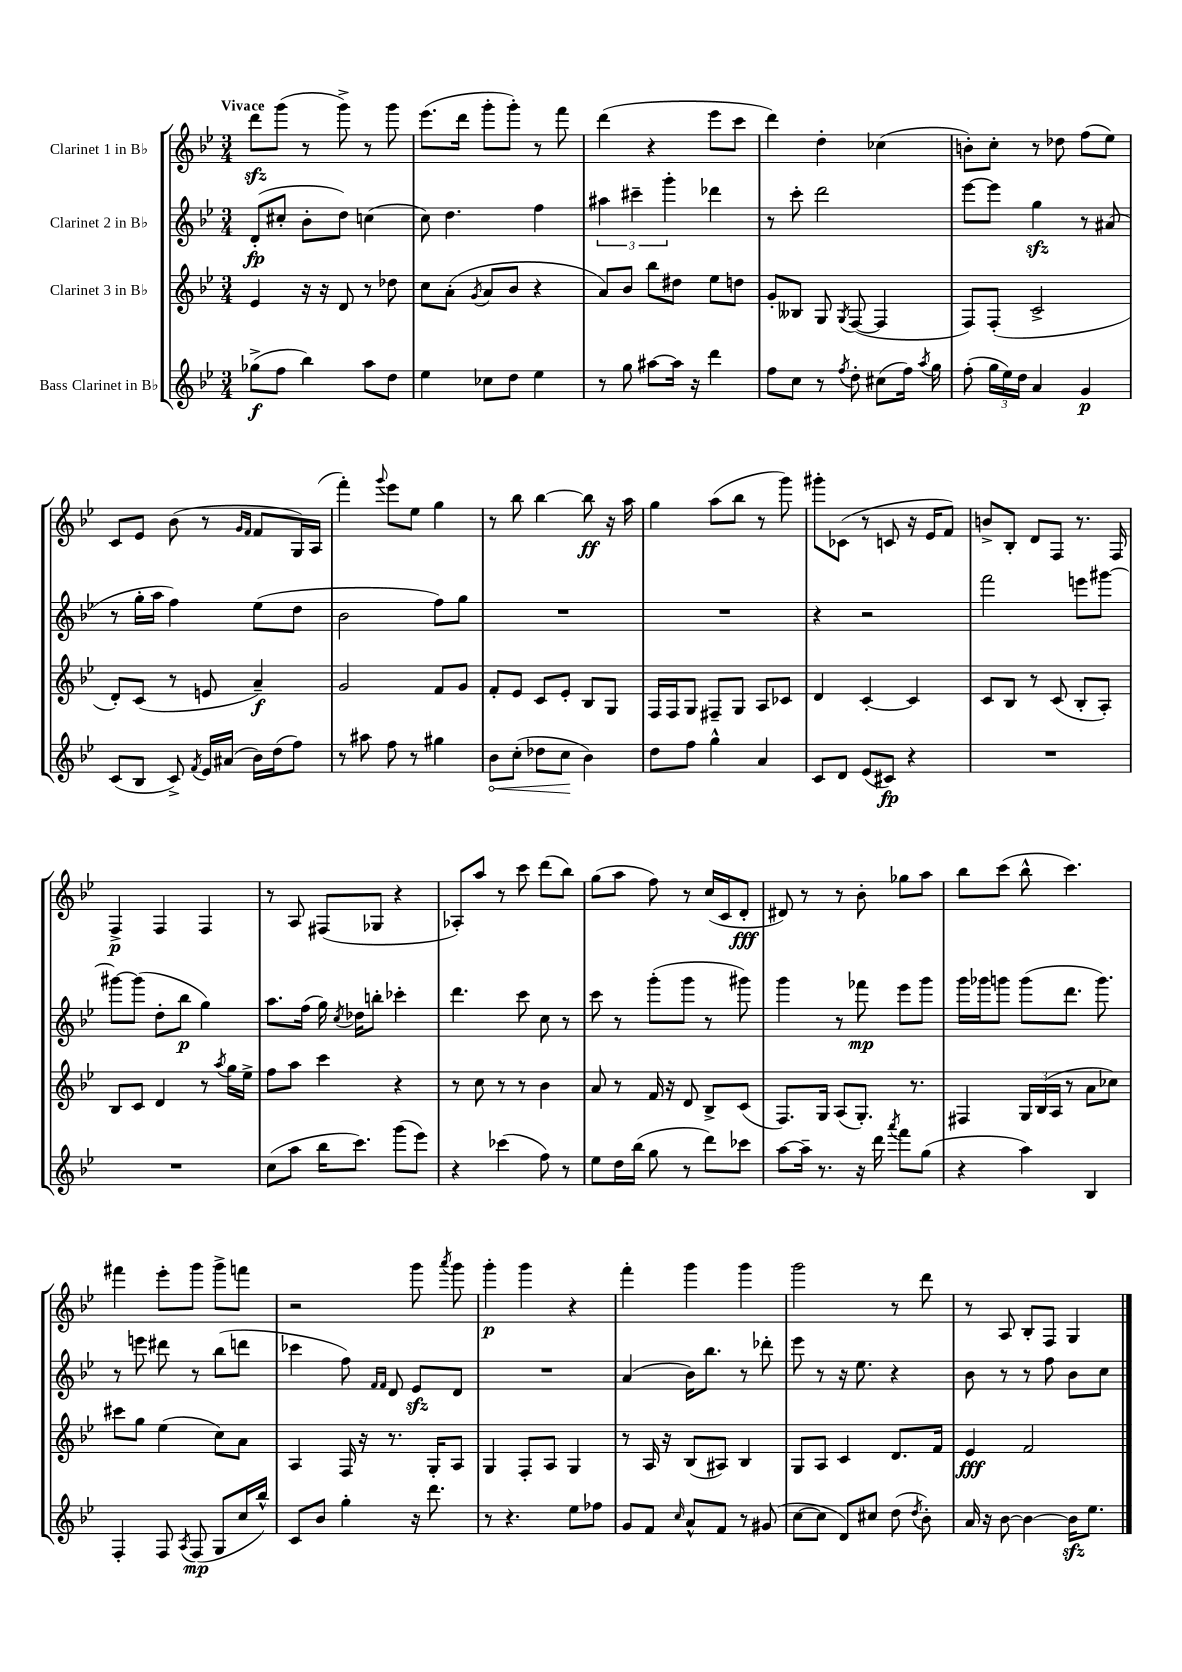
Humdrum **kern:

**kern	**dynam	**kern	**dynam	**kern	**dynam	**kern	**dynam
*part4	*part4	*part3	*part3	*part2	*part2	*part1	*part1
*staff4	*staff4	*staff3	*staff3	*staff2	*staff2	*staff1	*staff1
*I"Bass Clarinet in B♭	*	*I"Clarinet 3 in B♭	*	*I"Clarinet 2 in B♭	*	*I"Clarinet 1 in B♭	*
*clefG2	*	*clefG2	*	*clefG2	*	*clefG2	*
*k[b-e-]	*	*k[b-e-]	*	*k[b-e-]	*	*k[b-e-]	*
*M3/4	*	*M3/4	*	*M3/4	*	*M3/4	*
=1	=1	=1	=1	=1	=1	=1	=1
!	!	!	!	!	!	!LO:TX:a:B:t=Vivace	!
(8gg-X^\L	f	4e-/	.	(8d'/L	fp	8dddzz\L	.
8ff\J	.	.	.	8cc#X'/J	.	(8ggg\J	.
4bb-\)	.	16r	.	8b-'\L	.	8r	.
.	.	16r	.	.	.	.	.
.	.	8d/	.	8dd\J)	.	8ggg^\)	.
8aa\L	.	8r	.	(4ccn\	.	8r	.
8dd\J	.	8dd-X\	.	.	.	8ggg\	.
=2	=2	=2	=2	=2	=2	=2	=2
4ee-\	.	8cc\L	.	8cc\)	.	(8.eee-\L	.
.	.	(8a'\J	.	4.dd\	.	.	.
.	.	.	.	.	.	16ddd\Jk	.
.	.	8qg/	.	.	.	.	.
8cc-X\L	.	8a/L	.	.	.	8ggg'\L	.
8dd\J	.	8b-/J	.	.	.	8ggg'\J)	.
4ee-\	.	4r	.	4ff\	.	8r	.
.	.	.	.	.	.	8fff\	.
=3	=3	=3	=3	=3	=3	=3	=3
8r	.	8a/L)	.	6aa#X\	.	(4ddd\	.
8gg\	.	8b-/J	.	.	.	.	.
.	.	.	.	6ccc#X~\	.	.	.
[8aa#X\L	.	8bb-\L	.	.	.	4r	.
.	.	.	.	6ggg'\	.	.	.
16aa#\Jk]	.	8dd#X\J	.	.	.	.	.
16r	.	.	.	.	.	.	.
4ddd\	.	8ee-\L	.	4ddd-X\	.	8eee-\L	.
.	.	8ddn\J	.	.	.	8ccc\J	.
=4	=4	=4	=4	=4	=4	=4	=4
8ff\L	.	8g'/L	.	8r	.	4ddd\)	.
8cc\J	.	8B--X/J	.	8ccc'\	.	.	.
8r	.	8G/	.	2ddd\	.	4dd'\	.
8qff/	.	8qG/	.	.	.	.	.
8dd'\	.	([8F/	.	.	.	.	.
(8cc#X\L	.	4F/]	.	.	.	(4cc-X\	.
16ff\Jk)	.	.	.	.	.	.	.
8qaa/	.	.	.	.	.	.	.
16gg\	.	.	.	.	.	.	.
=5	=5	=5	=5	=5	=5	=5	=5
(8ff'\	.	8F/L)	.	[8eee-\L	.	8bn'\L)	.
24gg\LL	.	(8F'/J	.	8eee-\J]	.	8cc'\J	.
24ee-\)	.	.	.	.	.	.	.
24dd\JJ	.	.	.	.	.	.	.
4a/	.	2c^/	.	4ggzz\	.	8r	.
.	.	.	.	.	.	8dd-X\	.
4g/	p	.	.	8r	.	(8ff\L	.
.	.	.	.	(8a#X/	.	8ee-\J)	.
!!LO:LB:g=z
=6	=6	=6	=6	=6	=6	=6	=6
(8c/L	.	8d'/L)	.	8r	.	8c/L	.
8B-/J	.	(8c/J	.	16gg'\LL	.	8e-/J	.
.	.	.	.	16aa\JJ	.	.	.
8c^/)	.	8r	.	4ff\)	.	(8b-\	.
8qf/	.	.	.	.	.	.	.
16e-/LL	.	8en/	.	.	.	8r	.
(16a#X/JJ	.	.	.	.	.	.	.
.	.	.	.	.	.	16qqg/LL	.
.	.	.	.	.	.	16qqf/JJ	.
16b-\LL)	.	4a~/)	f	(8ee-\L	.	8f/L	.
(16dd\J	.	.	.	.	.	.	.
8ff\J)	.	.	.	8dd\J	.	16G/L)	.
.	.	.	.	.	.	(16A/JJ	.
=7	=7	=7	=7	=7	=7	=7	=7
8r	.	2g/	.	2b-\	.	4fff'\)	.
8aa#X\	.	.	.	.	.	.	.
.	.	.	.	.	.	8qqggg/	.
8ff\	.	.	.	.	.	8eee-\L	.
8r	.	.	.	.	.	8ee-\J	.
4gg#X\	.	8f/L	.	8ff\L)	.	4gg\	.
.	.	8g/J	.	8gg\J	.	.	.
=8	=8	=8	=8	=8	=8	=8	=8
!	!LO:HP:b	!	!	!	!	!	!
8b-\L	<	8f'/L	.	2.r	.	8r	.
(8cc'\J	.	8e-/J	.	.	.	8bb-\	.
8dd-X\L	.	8c/L	.	.	.	[4bb-\	.
8cc\J	.	8e-'/J	.	.	.	.	.
4b-\)	[	8B-/L	.	.	.	8bb-\]	ff
.	.	8G/J	.	.	.	16r	.
.	.	.	.	.	.	16aa\	.
=9	=9	=9	=9	=9	=9	=9	=9
8dd\L	.	16F/LL	.	2.r	.	4gg\	.
.	.	16F/J	.	.	.	.	.
8ff\J	.	8G/J	.	.	.	.	.
4gg^^\	.	8F#X~/L	.	.	.	(8aa\L	.
.	.	8G/J	.	.	.	8bb-\J	.
4a/	.	8A/L	.	.	.	8r	.
.	.	8c-X/J	.	.	.	8ggg\)	.
=10	=10	=10	=10	=10	=10	=10	=10
8c/L	.	4d/	.	4r	.	8ggg#X'\L	.
8d/J	.	.	.	.	.	(8c-X\J	.
(8e-/L	.	[4c'/	.	2r	.	8r	.
8c#X/J)	fp	.	.	.	.	8cn/	.
4r	.	4c/]	.	.	.	16r	.
.	.	.	.	.	.	16e-/KL	.
.	.	.	.	.	.	8f/J)	.
=11	=11	=11	=11	=11	=11	=11	=11
2.r	.	8c/L	.	2fff\	.	8bn^/L	.
.	.	8B-/J	.	.	.	8B-'/J	.
.	.	8r	.	.	.	8d/L	.
.	.	(8c/	.	.	.	8F/J	.
.	.	8B-'/L	.	8eeen\L	.	8.r	.
.	.	8A'/J)	.	[8ggg#X\J	.	.	.
.	.	.	.	.	.	16F/	.
!!LO:LB:g=z
=12	=12	=12	=12	=12	=12	=12	=12
2.r	.	8B-/L	.	8ggg#X\L_	.	4F^/	p
.	.	8c/J	.	(8ggg#\J]	.	.	.
.	.	4d/	.	8dd'\L	.	4F/	.
.	.	.	.	8bb-\J	p	.	.
.	.	8r	.	4gg\)	.	4F/	.
.	.	8qaa/	.	.	.	.	.
.	.	16gg\LL	.	.	.	.	.
.	.	16ee-^\JJ	.	.	.	.	.
=13	=13	=13	=13	=13	=13	=13	=13
(8cc\L	.	8ff\L	.	8.aa\L	.	8r	.
8aa\J	.	8aa\J	.	.	.	8A/	.
.	.	.	.	(16ff\Jk	.	.	.
16bb-\KL	.	4ccc\	.	16gg\)	.	(8F#X/L	.
.	.	.	.	8qcc/	.	.	.
8.ccc\J)	.	.	.	16dd-X\KL	.	.	.
.	.	.	.	8bbn'\J	.	8G-X/J	.
(8ggg\L	.	4r	.	4ccc-X'\	.	4r	.
8eee-\J)	.	.	.	.	.	.	.
=14	=14	=14	=14	=14	=14	=14	=14
4r	.	8r	.	4.ddd\	.	8A-X'/L)	.
.	.	8cc\	.	.	.	8aa/J	.
(4ccc-X\	.	8r	.	.	.	8r	.
.	.	8r	.	8ccc\	.	8ccc\	.
8ff\)	.	4b-\	.	8cc\	.	(8ddd\L	.
8r	.	.	.	8r	.	8bb-\J)	.
=15	=15	=15	=15	=15	=15	=15	=15
8ee-\L	.	8a/	.	8ccc\	.	(8gg\L	.
16dd\L	.	8r	.	8r	.	8aa\J	.
(16bb-\JJ	.	.	.	.	.	.	.
8gg\	.	16f/	.	(8ggg'\L	.	8ff\)	.
.	.	16r	.	.	.	.	.
8r	.	8d/	.	8ggg\J	.	8r	.
8ddd\L)	.	8B-^/L	.	8r	.	(16cc/LL	.
.	.	.	.	.	.	16c/J	.
8ccc-X\J	.	(8c/J	.	8ggg#X\)	.	8d'/J	fff
=16	=16	=16	=16	=16	=16	=16	=16
[8aa\L	.	8.F/L)	.	4ggg\	.	8d#X/)	.
16aa~\Jk]	.	.	.	.	.	8r	.
8.r	.	16G/Jk	.	.	.	.	.
.	.	(8A/L	.	8r	.	8r	.
16r	.	8.G'/J)	.	8fff-X\	mp	8b-'\	.
16ddd\	.	.	.	.	.	.	.
8qaaa/	.	.	.	.	.	.	.
8fff\L	.	.	.	8eee-\L	.	8gg-X\L	.
.	.	8.r	.	.	.	.	.
(8gg\J	.	.	.	8ggg\J	.	8aa\J	.
=17	=17	=17	=17	=17	=17	=17	=17
4r	.	4F#X/	.	16ggg\LL	.	8bb-\L	.
.	.	.	.	16ggg-X\J	.	.	.
.	.	.	.	8gggn\J	.	(8ccc\J	.
4aa\)	.	24G/LL	.	(8ggg\L	.	8bb-^^\	.
.	.	(24B-/	.	.	.	.	.
.	.	24A/JJ	.	.	.	.	.
.	.	8r	.	8.ddd\J	.	4.ccc\)	.
4B-/	.	8a\L	.	.	.	.	.
.	.	.	.	8.ggg\)	.	.	.
.	.	8cc-X\J)	.	.	.	.	.
!!LO:LB:g=z
=18	=18	=18	=18	=18	=18	=18	=18
4F'/	.	8ccc#X\L	.	8r	.	4fff#X\	.
.	.	8gg\J	.	8eeen\	.	.	.
8F/	.	(4ee-\	.	8ddd#X\	.	8eee-'\L	.
8qA/	.	.	.	.	.	.	.
(8F/	mp	.	.	8r	.	8ggg\J	.
8G/L	.	8cc\L)	.	(8bb-\L	.	8ggg^\L	.
16cc/L	.	8a\J	.	8dddn\J	.	8fffn\J	.
16bb-^^/JJ)	.	.	.	.	.	.	.
=19	=19	=19	=19	=19	=19	=19	=19
8c/L	.	4A/	.	4ccc-X\	.	2r	.
8b-/J	.	.	.	.	.	.	.
4gg'\	.	16F/	.	8ff\)	.	.	.
.	.	16r	.	.	.	.	.
.	.	.	.	16qqf/LL	.	.	.
.	.	.	.	16qqf/JJ	.	.	.
.	.	8.r	.	8d/	.	.	.
16r	.	.	.	8e-zz/L	.	8ggg\	.
8.ddd\	.	16G'/KL	.	.	.	.	.
.	.	.	.	.	.	8qaaa/	.
.	.	8A/J	.	8d/J	.	8ggg\	.
=20	=20	=20	=20	=20	=20	=20	=20
8r	.	4G/	.	2.r	.	4ggg'\	p
4.r	.	.	.	.	.	.	.
.	.	8F'/L	.	.	.	4ggg\	.
.	.	8A/J	.	.	.	.	.
8ee-\L	.	4G/	.	.	.	4r	.
8ff-X\J	.	.	.	.	.	.	.
=21	=21	=21	=21	=21	=21	=21	=21
8g/L	.	8r	.	(4a/	.	4fff'\	.
8f/J	.	16A/	.	.	.	.	.
.	.	16r	.	.	.	.	.
16qqcc/	.	.	.	.	.	.	.
8a^^/L	.	(8B-/L	.	16b-\KL)	.	4ggg\	.
.	.	.	.	8.bb-\J	.	.	.
8f/J	.	8A#X/J)	.	.	.	.	.
8r	.	4B-/	.	8r	.	4ggg\	.
(8g#X/	.	.	.	8ddd-X'\	.	.	.
=22	=22	=22	=22	=22	=22	=22	=22
[8cc\L	.	8G/L	.	8eee-\	.	2ggg\	.
8cc\J]	.	8A/J	.	8r	.	.	.
8d/L)	.	4c/	.	16r	.	.	.
.	.	.	.	8.ee-\	.	.	.
8cc#X/J	.	.	.	.	.	.	.
(8dd\	.	8.d/L	.	4r	.	8r	.
8qdd/	.	.	.	.	.	.	.
8b-'\)	.	.	.	.	.	8ddd\	.
.	.	16f/Jk	.	.	.	.	.
=23	=23	=23	=23	=23	=23	=23	=23
16a/	.	4e-/	fff	8b-\	.	8r	.
16r	.	.	.	.	.	.	.
[8b-\	.	.	.	8r	.	8A/	.
4b-\_	.	2f/	.	8r	.	8B-'/L	.
.	.	.	.	8ff\	.	8F/J	.
16b-zz\KL]	.	.	.	8b-\L	.	4G/	.
8.ee-\J	.	.	.	.	.	.	.
.	.	.	.	8cc\J	.	.	.
==	==	==	==	==	==	==	==
*-	*-	*-	*-	*-	*-	*-	*-
